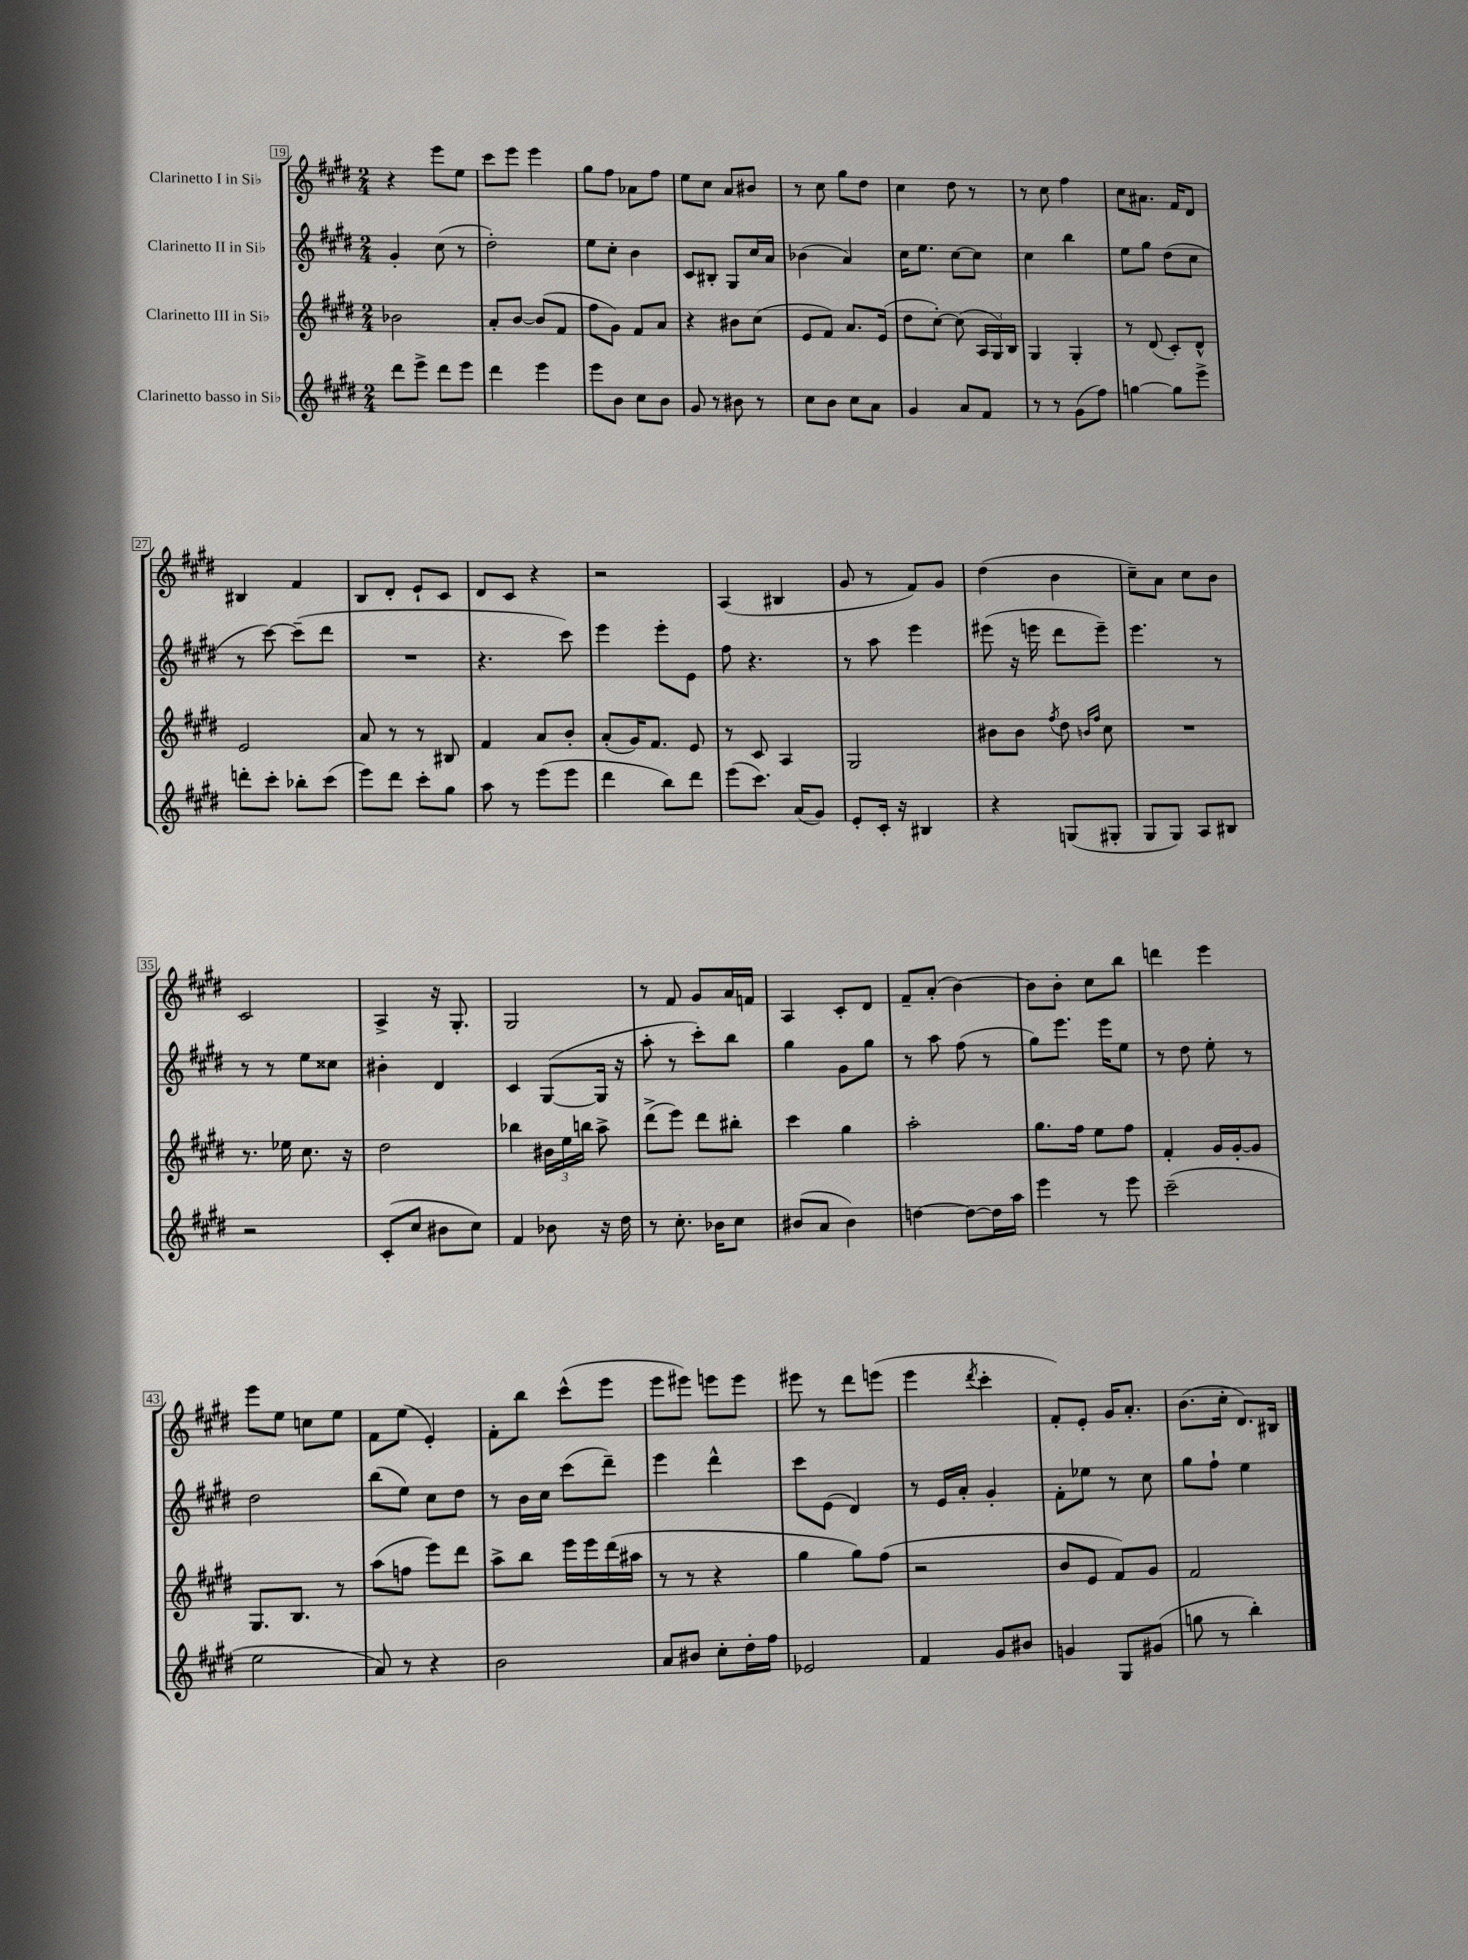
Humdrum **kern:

**kern	**kern	**kern	**kern
*staff4	*staff3	*staff2	*staff1
*clefG2	*clefG2	*clefG2	*clefG2
*k[f#c#g#d#]	*k[f#c#g#d#]	*k[f#c#g#d#]	*k[f#c#g#d#]
*M2/4	*M2/4	*M2/4	*M2/4
8ddd#	2b-	4g#'	4r
8eee^	.	.	.
8ddd#	.	(8cc#	8eee
8eee	.	8r	8ee
=	=	=	=
4ddd#	8a'	2dd#')	8ccc#
.	[8b	.	8eee
4eee	(8b]	.	4eee
.	8f#	.	.
=	=	=	=
8eee	8ff#	8ee	8gg#
8b	8g#)	8cc#'	8ff#
8cc#	8f#	4b	8a-
8b	8a	.	8ff#
=	=	=	=
8g#	4r	8c#	8ee
8r	.	8B#'	8cc#
8b#	8b#	8G#	8a
8r	(8cc#	16cc#	8b#
.	.	16a	.
=	=	=	=
8cc#	8e	(4b-	8r
8b	8f#)	.	8cc#
8cc#	8.a	4a)	8gg#
8a	.	.	8dd#
.	(16e	.	.
=	=	=	=
4g#	8dd#	16cc#	4cc#
.	.	8.ee	.
.	[8cc#')	.	.
8a	(8cc#]	[8cc#	8dd#
8f#	24A	8cc#]	8r
.	24G#)	.	.
.	24B	.	.
=	=	=	=
8r	4G#	4cc#	8r
8r	.	.	8cc#
(8g#	4G#'	4bb	4ff#
8ff#)	.	.	.
=	=	=	=
[4gg	8r	8ee	8cc#
.	(8d#	8gg#	8.a#
8gg]	8c#')	(8dd#	.
.	.	.	16f#
8eee^	8d#^^	8cc#	8d#
=	=	=	=
8ddd'	2e	8r	4B#
8ccc#'	.	[8ccc#)	.
8bb-'	.	(8ccc#~]	4f#
(8ccc#	.	8ddd#	.
=	=	=	=
8eee)	8a	2r	8B
8ddd#	8r	.	8d#'
8ccc#'	8r	.	8e`
8gg#	8B#	.	8c#
=	=	=	=
8aa	4f#	4.r	8d#
8r	.	.	8c#
(8eee	8a	.	4r
8eee	8b'	8ccc#)	.
=	=	=	=
4ddd#	(8a'	4eee	2r
.	16g#)	.	.
.	8.f#	.	.
8bb)	.	8eee'	.
8ddd#	8e	8e	.
=	=	=	=
(8eee	8r	8ff#	(4A
8.ccc#)	8c#	4.r	.
.	4A	.	4B#
(16a	.	.	.
8g#)	.	.	.
=	=	=	=
8e'	2G#	8r	8g#
16c#'	.	8aa	8r
16r	.	.	.
4B#	.	4eee	8f#)
.	.	.	8g#
=	=	=	=
4r	8b#	(8eee#	(4dd#
.	8b#	16r	.
.	.	16eee	.
.	8qff#	.	.
(8G	8dd#	8ddd#	4b
.	16qqb	.	.
.	16qqff#	.	.
8G#'	8cc#	8eee~)	.
=	=	=	=
8G#	2r	4.eee	8cc#~)
8G#)	.	.	8a
8A	.	.	8cc#
8B#	.	8r	8b
=	=	=	=
2r	8.r	8r	2c#
.	.	8r	.
.	16ee-	.	.
.	8.cc#	8ee	.
.	.	8cc##	.
.	16r	.	.
=	=	=	=
(8c#'	2dd#	4b#'	4A^
8cc#	.	.	.
8b#	.	4d#	16r
.	.	.	8.G#'
8cc#)	.	.	.
=	=	=	=
4f#	4bb-	4c#	2G#
8b-	24b#	([8G#	.
.	24ee	.	.
.	24bb	.	.
16r	8aa^	16G#]	.
16dd#	.	16r	.
=	=	=	=
8r	(8ddd#^	8aa'	8r
8.cc#'	8eee)	8r	8f#
.	8ddd#	8ccc#')	8g#
16b-	.	.	.
8cc#	8bb#'	8bb	16a
.	.	.	16f
=	=	=	=
(8b#	4ccc#	4gg#	4A
8a	.	.	.
4b#)	4gg#	8g#	8c#'
.	.	8gg#	8d#
=	=	=	=
[4dd	2aa'	8r	8f#~
.	.	8aa	(8a'
8dd_	.	(8ff#	[4b)
16dd]	.	8r	.
16aa	.	.	.
=	=	=	=
4eee	8.gg#	8gg#)	8b]
.	.	8.eee	8b'
.	16ff#	.	.
8r	8ee	.	8cc#
.	.	16eee	.
8eee	8ff#	8ee	8bb
=	=	=	=
(2ccc#~	4f#'	8r	4ddd
.	.	8dd#	.
.	16g#	8ee'	4eee
.	[16g#'	.	.
.	8g#]	8r	.
=	=	=	=
2ee	8.G#	2dd#	8eee
.	.	.	8ee
.	8.B	.	.
.	.	.	8cc
.	8r	.	8ee
=	=	=	=
8a)	(8aa	(8bb	8f#
8r	8ff	8ee)	(8ee
4r	8eee)	8cc#	4e')
.	8ddd#	8dd#	.
=	=	=	=
2b	8aa^	8r	8f#'
.	8bb	16b	8bb
.	.	16cc#	.
.	16eee	(8ccc#	(8ccc#^^
.	16eee	.	.
.	(16ddd#	8ddd#~)	8eee
.	16aa#	.	.
=	=	=	=
8a	8r	4eee	8eee
8b#	8r	.	8eee#)
8cc#'	4r	4ddd#^^	8eee
16dd#'	.	.	8eee
16ff#	.	.	.
=	=	=	=
2e-	4gg#	8ccc#	8eee#
.	.	(8e	8r
.	8gg#)	4d#)	8ddd#
.	(8ff#	.	(8eee
=	=	=	=
4f#	2r	8r	4eee
.	.	16e	.
.	.	16a'	.
.	.	.	8qddd#
8g#	.	4g#'	4ccc#'
8b#	.	.	.
=	=	=	=
4g	8b	8f#'	8f#')
.	8e	8ee-	8e'
8G#	8f#)	8r	16g#
.	.	.	8.a'
(8g#	8g#	8cc#	.
=	=	=	=
8gg	2f#	8gg#	(8.b
8r	.	8ff#`	.
.	.	.	16cc#'
4bb')	.	4ee	8.d#)
.	.	.	16B#
==	==	==	==
*-	*-	*-	*-
